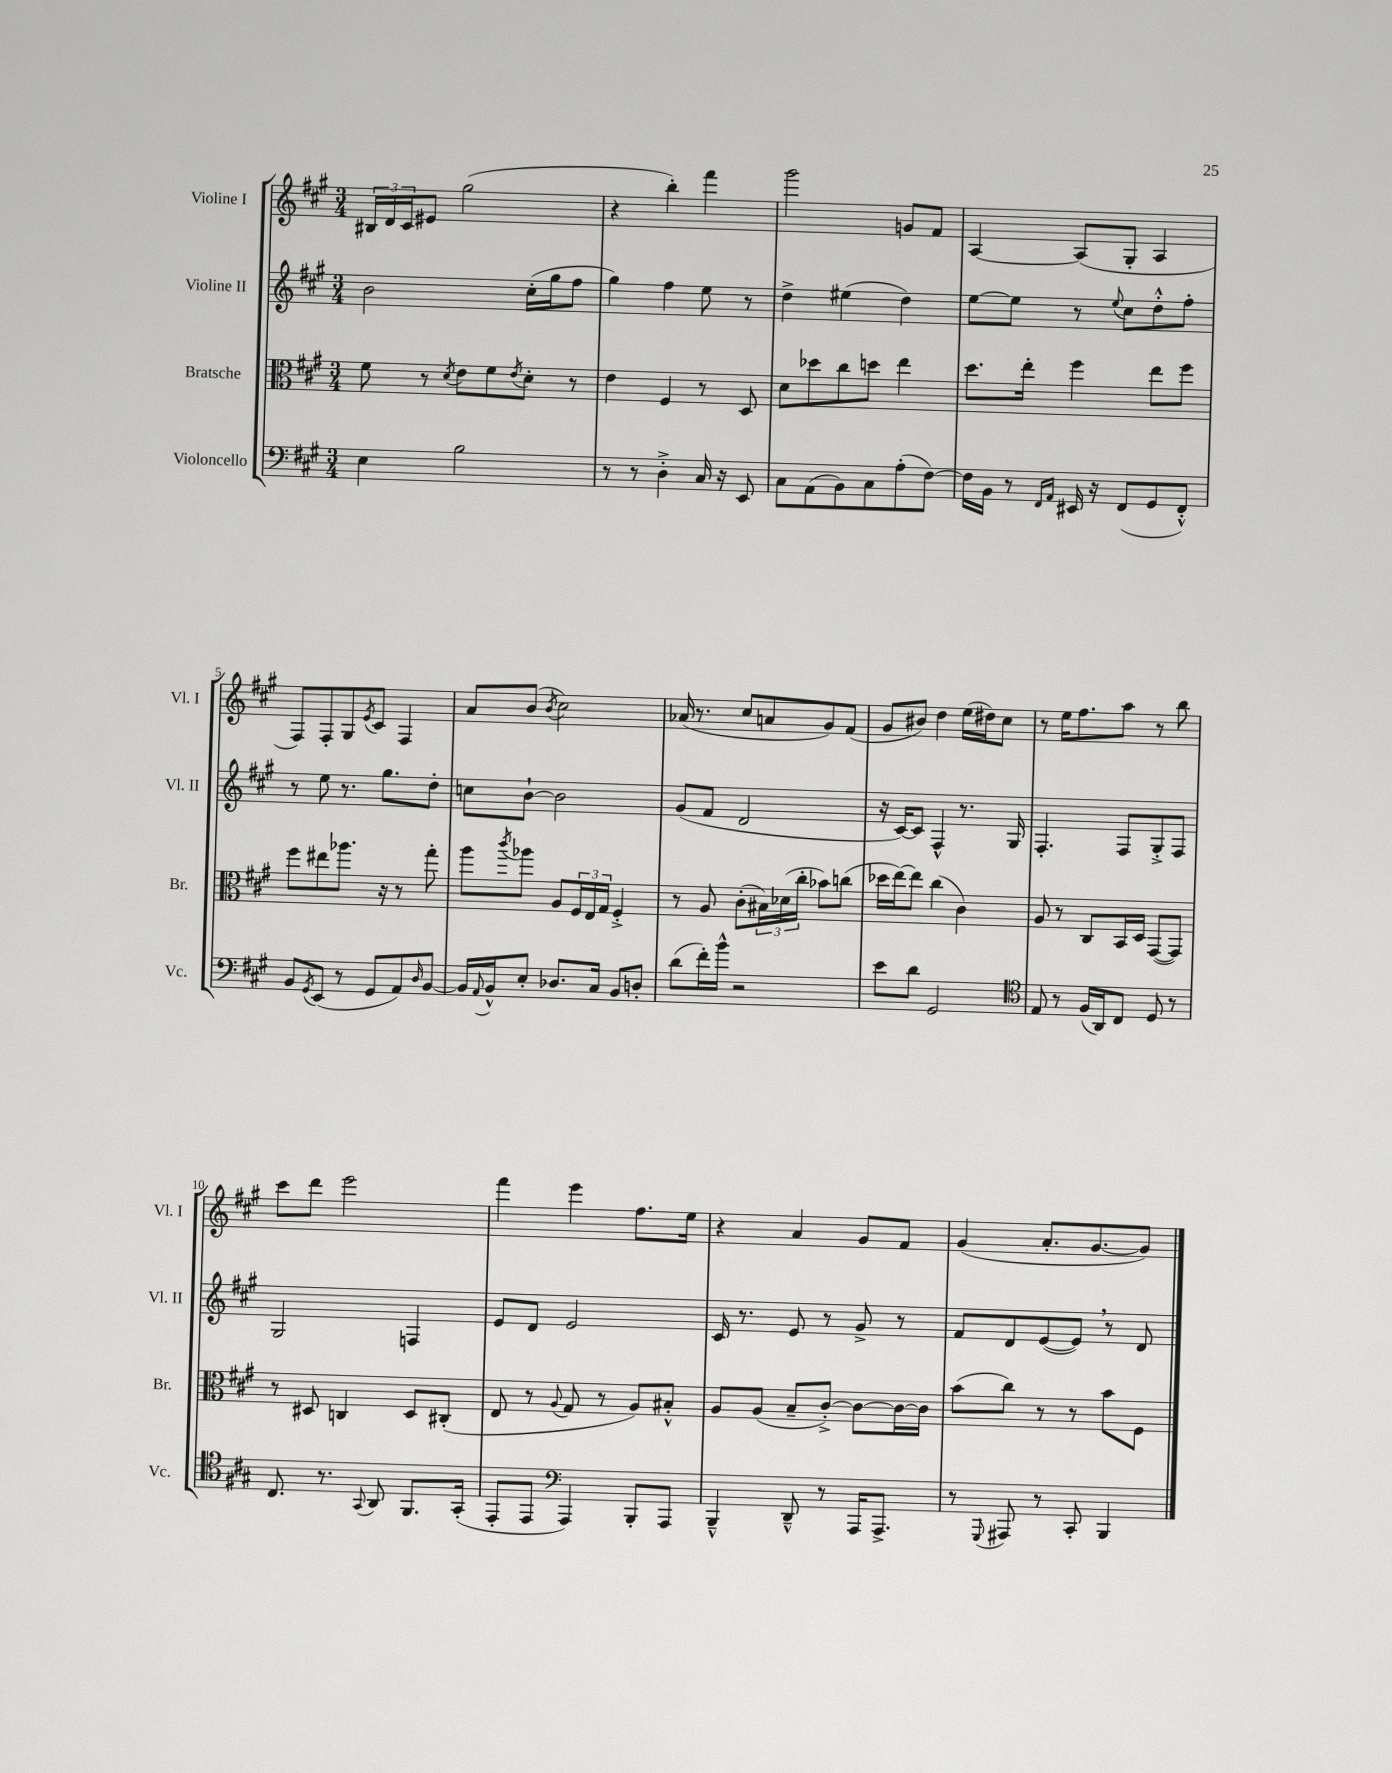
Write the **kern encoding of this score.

**kern	**kern	**kern	**kern
*staff4	*staff3	*staff2	*staff1
*clefF4	*clefC3	*clefG2	*clefG2
*k[f#c#g#]	*k[f#c#g#]	*k[f#c#g#]	*k[f#c#g#]
*M3/4	*M3/4	*M3/4	*M3/4
4E\	8f#\	2b\	24B#/LL
.	.	.	24d/
.	.	.	24c#/J
.	8r	.	8e#/J
.	8qd/	.	.
2B\	8e\L	.	(2gg#\
.	8f#\	.	.
.	8qe/	.	.
.	8d'\J	(16cc#'\LL	.
.	.	16gg#\J	.
.	8r	8ff#\J	.
=	=	=	=
8r	4e\	4gg#\)	4r
8r	.	.	.
4D'^\	4F#/	4ff#\	4bb'\)
16C#/	8r	8ee\	4fff#\
16r	.	.	.
8EE/	8D/	8r	.
=	=	=	=
8C#\L	8d\L	4dd^\	2ggg#\
(8AA\	8dd-\	.	.
8BB\)	8cc#\	(4ee#\	.
8C#\	8dd\J	.	.
(8A'\	4ee\	4dd\)	8g/L
[8F#\J)	.	.	8f#/J
=	=	=	=
16F#\]LL	8.dd\L	[8ee\L	[4A/
16BB\JJ	.	.	.
8r	.	8ee\]J	.
.	16ee'\Jk	.	.
16qqFF#/LL	.	.	.
16qqAA/JJ	.	.	.
16EE#/	4ff#\	8r	(8A/]L
16r	.	.	.
.	.	8qqee/	.
(8FF#/L	.	8cc#\L	8G#'/J
8GG#/	8ee\L	8dd'^^\	4A/
8FF#'^^/J)	8ff#\J	8ff#'\J	.
=	=	=	=
8BB/L	8ff#\L	8r	8F#/L)
8qGG#/	.	.	.
(8EE/J	8ee#\	8ee\	8F#'/
8r	8.aa-\J	8.r	8G#/
.	.	.	8qe/
8GG#/L	.	.	8c#/J
.	16r	8.gg#\L	.
8AA/)	8r	.	4F#/
16qqD/	.	.	.
[8BB/J	8gg#'\	8dd'\J	.
=	=	=	=
16BB/]LL	8aa\L	8cc\L	8a/L
8qqAA/	.	.	.
16BB^^/J	.	.	.
.	8qccc#/	.	.
8E'/J	8aa-\J	[8b`\J	(8b/J
.	.	.	8qb/
8.D-/L	8A/L	2b\]	2cc#\)
.	24F#/L	.	.
.	24E/	.	.
16C#/Jk	.	.	.
.	24G#/JJ	.	.
8BB/L	4F#'^/	.	.
8D'/J	.	.	.
=	=	=	=
(8d\L	8r	(8g#/L	(16a-/
.	.	.	8.r
16f#'\L)	8A/	8f#/J	.
16b^^\JJ	.	.	.
2r	(8c#'\L	2d/	8cc#/L
.	24B#\L)	.	8a/
.	(24d-\	.	.
.	24cc#'\JJ	.	.
.	8b-\L)	.	8g#/)
.	(8cc\J	.	(8f#/J
=	=	=	=
8e\L	16dd-\LL	16r	8g#/L
.	[16ee\J)	[16c#/LK)	.
8d\J	8ee\]J	8c#/]J	8b#/J)
2GG#/	(4cc#\	4F#^^/	4dd\
.	4c#\)	8.r	(16ee\LL
.	.	.	16dd#\J)
.	.	.	8cc#\J
.	.	16G#/	.
=	=	=	=
*clefC4	*	*	*
8E/	8A/	4.F#'/	8r
8r	8r	.	16ee\LK
.	.	.	8.ff#\
(16F#/LL	8C#/L	.	.
16AA/J)	.	.	.
8C#/J	16BB/L	8F#/L	8aa\J
.	16D/JJ	.	.
8D/	([8GG#/L	8G#'^/	8r
8r	8GG#/]J)	8F#/J	8bb\
=	=	=	=
8.C#/	8r	2G#/	8ccc#\L
.	8D#/	.	8ddd\J
8.r	.	.	.
.	4C/	.	2eee\
8qqGG#/	.	.	.
8AA/	.	.	.
8.FF#/L	8D#/L	4F/	.
.	(8C#'/J	.	.
(16GG#'/Jk	.	.	.
=	=	=	=
8EE'/L	8E/	8e/L	4fff#\
8EE/J	8r	8d/J	.
*clefF4	*	*	*
.	8qqA/	.	.
4AAA/)	8G#/	2e/	4eee\
.	8r	.	.
8BBB'/L	8A/L)	.	8.ff#\L
8AAA/J	8B#'^^/J	.	.
.	.	.	16ee\Jk
=	=	=	=
4BBB~^^/	8A/L	16c#/	4r
.	.	8.r	.
.	(8A/J	.	.
8DD~^^/	8B~/L	8e/	4a/
8r	[8c#'^/J)	8r	.
16AAA/LK	8c#\_L	8g#^/	8g#/L
8.AAA^/J	.	.	.
.	16c#\_L	8r	8f#/J
.	16c#\]JJ	.	.
=	=	=	=
8r	(8b\L	8f#/L	(4g#/
8qqGGG#/	.	.	.
8AAA#/	8cc#\J)	8d/	.
8r	8r	([8e/	8.a'/L
8CC#'/	8r	8e/]J)	.
.	.	.	[8.g#/
4BBB/	8b\L	8r	.
.	8F#\J	8d/	8g#/]J)
==	==	==	==
*-	*-	*-	*-
